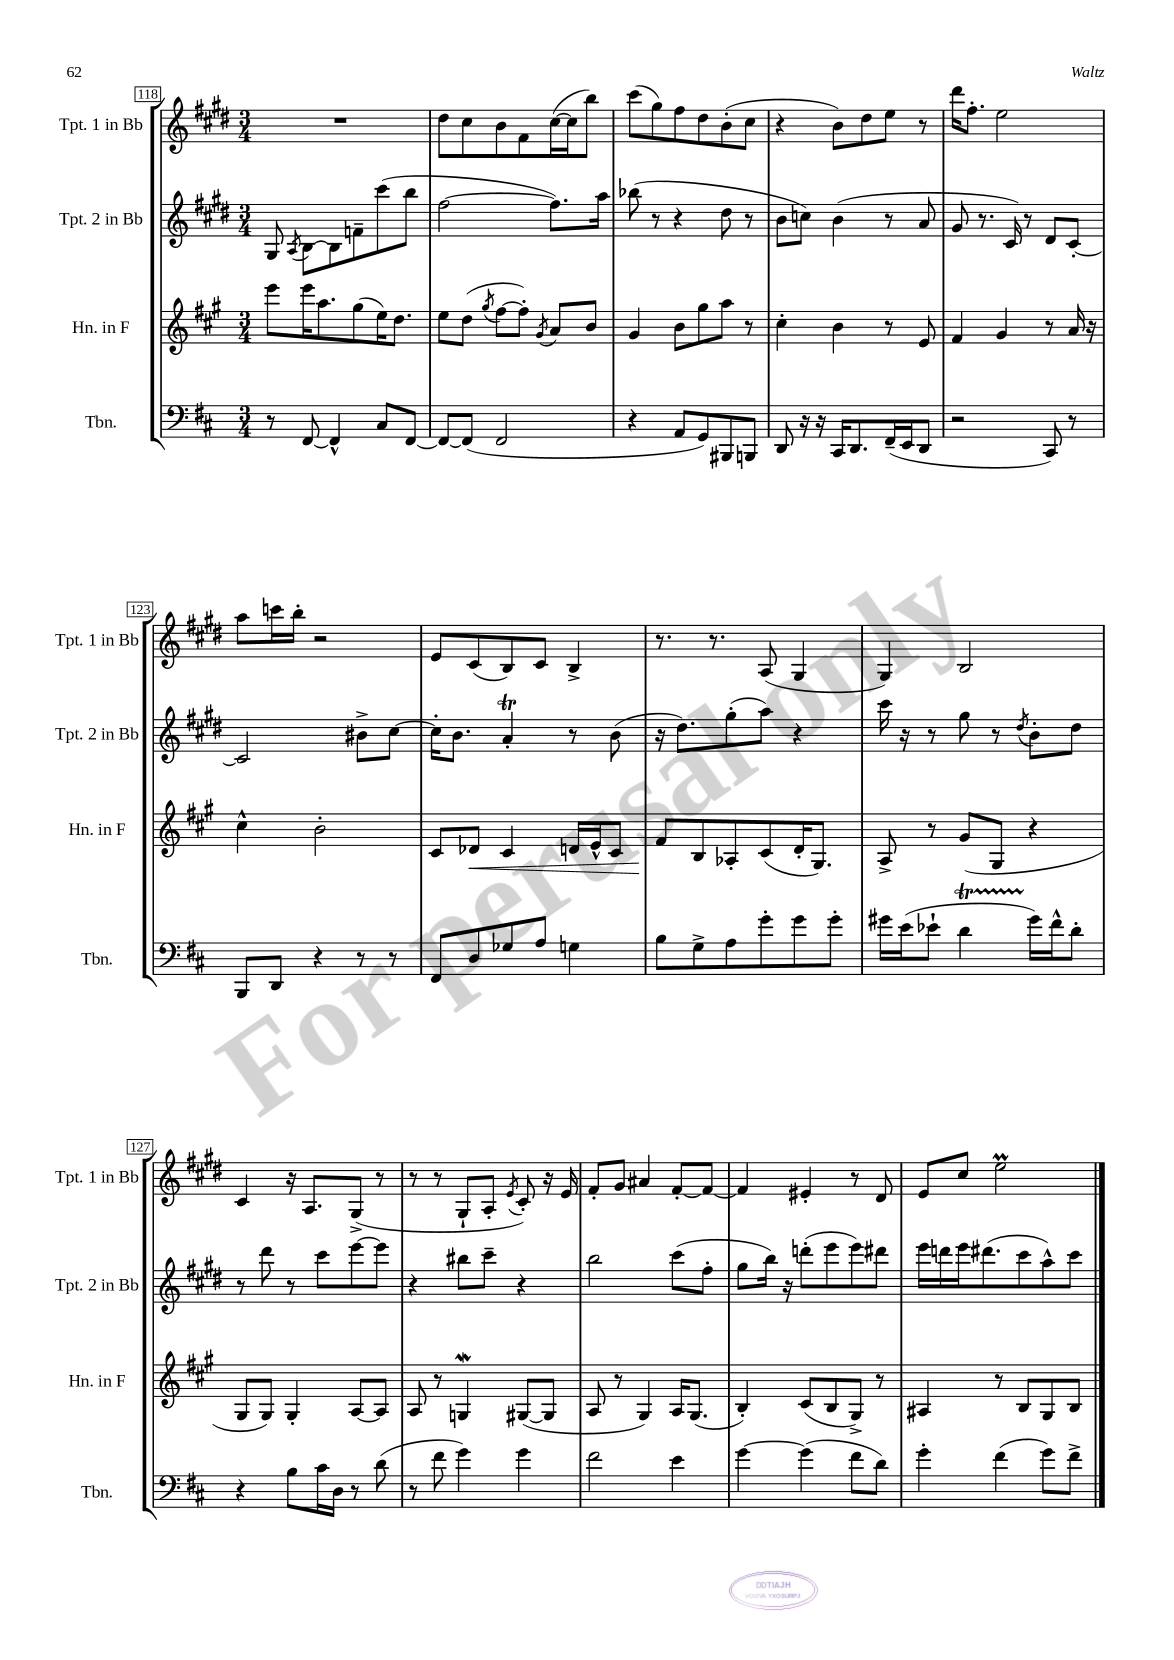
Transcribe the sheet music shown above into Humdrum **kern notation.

**kern	**kern	**dynam	**kern	**kern
*part4	*part3	*part3	*part2	*part1
*staff4	*staff3	*staff3	*staff2	*staff1
*I"Tbn.	*I"Hn. in F	*	*I"Tpt. 2 in Bb	*I"Tpt. 1 in Bb
*I'Tbn.	*I'Hn. in F	*	*I'Tpt. 2 in Bb	*I'Tpt. 1 in Bb
*clefF4	*clefG2	*	*clefG2	*clefG2
*k[f#c#]	*k[f#c#g#]	*	*k[f#c#g#d#]	*k[f#c#g#d#]
*M3/4	*M3/4	*	*M3/4	*M3/4
=118	=118	=118	=118	=118
8r	8eee\L	.	8G#/	2.r
.	.	.	8qA/	.
[8FF#/	16eee\K	.	[8B\L	.
.	8.aa\	.	.	.
4FF#^^/]	.	.	8B\]	.
.	(8gg#\	.	8fn~\	.
8C#/L	16ee\K)	.	(8ccc#\	.
.	8.dd\J	.	.	.
[8FF#/J	.	.	8bb\J	.
=119	=119	=119	=119	=119
8FF#/L_	8ee\L	.	[2ff#\	8dd#\L
(8FF#/J]	(8dd\J	.	.	8cc#\
.	8qgg#/	.	.	.
2FF#/	[8ff#\L	.	.	8b\
.	8ff#'\J])	.	.	8f#\
.	8qg#/	.	.	.
.	8a/L	.	8.ff#\L])	([16cc#\L
.	.	.	.	16cc#\J]
.	8b/J	.	.	8bb\J)
.	.	.	16aa\Jk	.
=120	=120	=120	=120	=120
4r	4g#/	.	(8bb-X\	(8ccc#\L
.	.	.	8r	8gg#\)
8AA/L	8b\L	.	4r	8ff#\
8GG/)	8gg#\	.	.	8dd#\
8BBB#X/	8aa\J	.	8dd#\	(8b'\
8BBBn/J	8r	.	8r	8cc#\J
=121	=121	=121	=121	=121
8DD/	4cc#'\	.	8b\L	4r
16r	.	.	8ccn\J)	.
16r	.	.	.	.
16CC#/KL	4b\	.	(4b\	8b\L)
8.DD/	.	.	.	.
.	.	.	.	8dd#\
(16FF#~/L	8r	.	8r	8ee\J
16EE/J	.	.	.	.
8DD/J	8e/	.	8a/	8r
=122	=122	=122	=122	=122
2r	4f#/	.	8g#/	16ddd#\KL
.	.	.	.	8.ff#'\J
.	.	.	8.r	.
.	4g#/	.	.	2ee\
.	.	.	16c#/)	.
.	.	.	8r	.
8CC#/)	8r	.	8d#/L	.
8r	16a/	.	[8c#'/J	.
.	16r	.	.	.
!!LO:LB:g=z
=123	=123	=123	=123	=123
8BBB/L	4cc#^^\	.	2c#/]	8aa\L
8DD/J	.	.	.	16cccn\L
.	.	.	.	16bb'\JJ
4r	2b'\	.	.	2r
8r	.	.	8b#X^\L	.
8r	.	.	[8cc#\J	.
=124	=124	=124	=124	=124
8FF#/L	8c#/L	.	16cc#'\KL]	8e/L
.	.	.	8.b\J	.
!	!	!LO:HP:b	!	!
8D/	8d-X/J	<	.	(8c#/
8G-X/	4c#/	.	4aT'/	8B/)
8A/J	.	.	.	8c#/J
4Gn\	16dn/LL	.	8r	4B^/
.	16e^^/J	.	.	.
.	8c#/J	.	(8b\	.
=125	=125	=125	=125	=125
8B\L	8f#/L	.	16r	8.r
.	.	.	8.dd#\L)	.
8G^\	8B/	[	.	.
.	.	.	.	8.r
8A\	8A-X'/	.	(8gg#'\	.
8g'\	(8c#/	.	8aa\J)	(8A/
8g\	16d'/K	.	4r	4G#/
.	8.G#/J)	.	.	.
8g'\J	.	.	.	.
=126	=126	=126	=126	=126
16g#X\LL	8A^/	.	16ccc#\	4G#/)
(16e\J	.	.	16r	.
8e-X`\J	8r	.	8r	.
4dT\	(8g#/L	.	8gg#\	2B/
.	8G#/J	.	8r	.
.	.	.	8qdd#/	.
16g#\LL)	4r	.	8b'\L	.
16f#^^\J	.	.	.	.
8d'\J	.	.	8dd#\J	.
!!LO:LB:g=z
=127	=127	=127	=127	=127
4r	8G#/L	.	8r	4c#/
.	8G#/J)	.	8ddd#\	.
8B\L	4G#'/	.	8r	16r
.	.	.	.	8.A/L
16c#\L	.	.	8ccc#\L	.
16D\JJ	.	.	.	.
8r	[8A/L	.	[8eee\	(8G#^/J
(8d\	8A/J]	.	8eee\J]	8r
=128	=128	=128	=128	=128
8r	8A/	.	4r	8r
8f#\	8r	.	.	8r
4g\)	4Gnw/	.	8bb#X\L	8G#`/L
.	.	.	8ccc#~\J	8A'/J
.	.	.	.	8qe/
4g\	([8G#X/L	.	4r	8c#'/)
.	8G#/J]	.	.	16r
.	.	.	.	16e/
=129	=129	=129	=129	=129
2f#\	8A/	.	2bb\	8f#'/L
.	8r	.	.	8g#/J
.	4G#/)	.	.	4a#X/
4e\	16A/KL	.	(8ccc#\L	[8f#'/L
.	(8.G#/J	.	.	.
.	.	.	8ff#'\J	8f#/J_
=130	=130	=130	=130	=130
[4g\	4B'/)	.	8gg#\L	4f#/]
.	.	.	16bb\Jk)	.
.	.	.	16r	.
(4g\]	(8c#/L	.	(8dddn'\L	4e#X'/
.	8B/	.	8eee\	.
8f#\L	8G#^/J)	.	8eee\)	8r
8d\J)	8r	.	8ddd#X\J	8d#/
=131	=131	=131	=131	=131
4g'\	4A#X/	.	16eee\LL	8e/L
.	.	.	16dddn\	.
.	.	.	16eee\J	8cc#/J
.	.	.	(8.ddd#X\	.
(4f#\	8r	.	.	2eeM\
.	8B/L	.	8ccc#\	.
8g\L)	8G#/	.	8aa^^\)	.
8f#^\J	8B/J	.	8ccc#\J	.
==	==	==	==	==
*-	*-	*-	*-	*-
